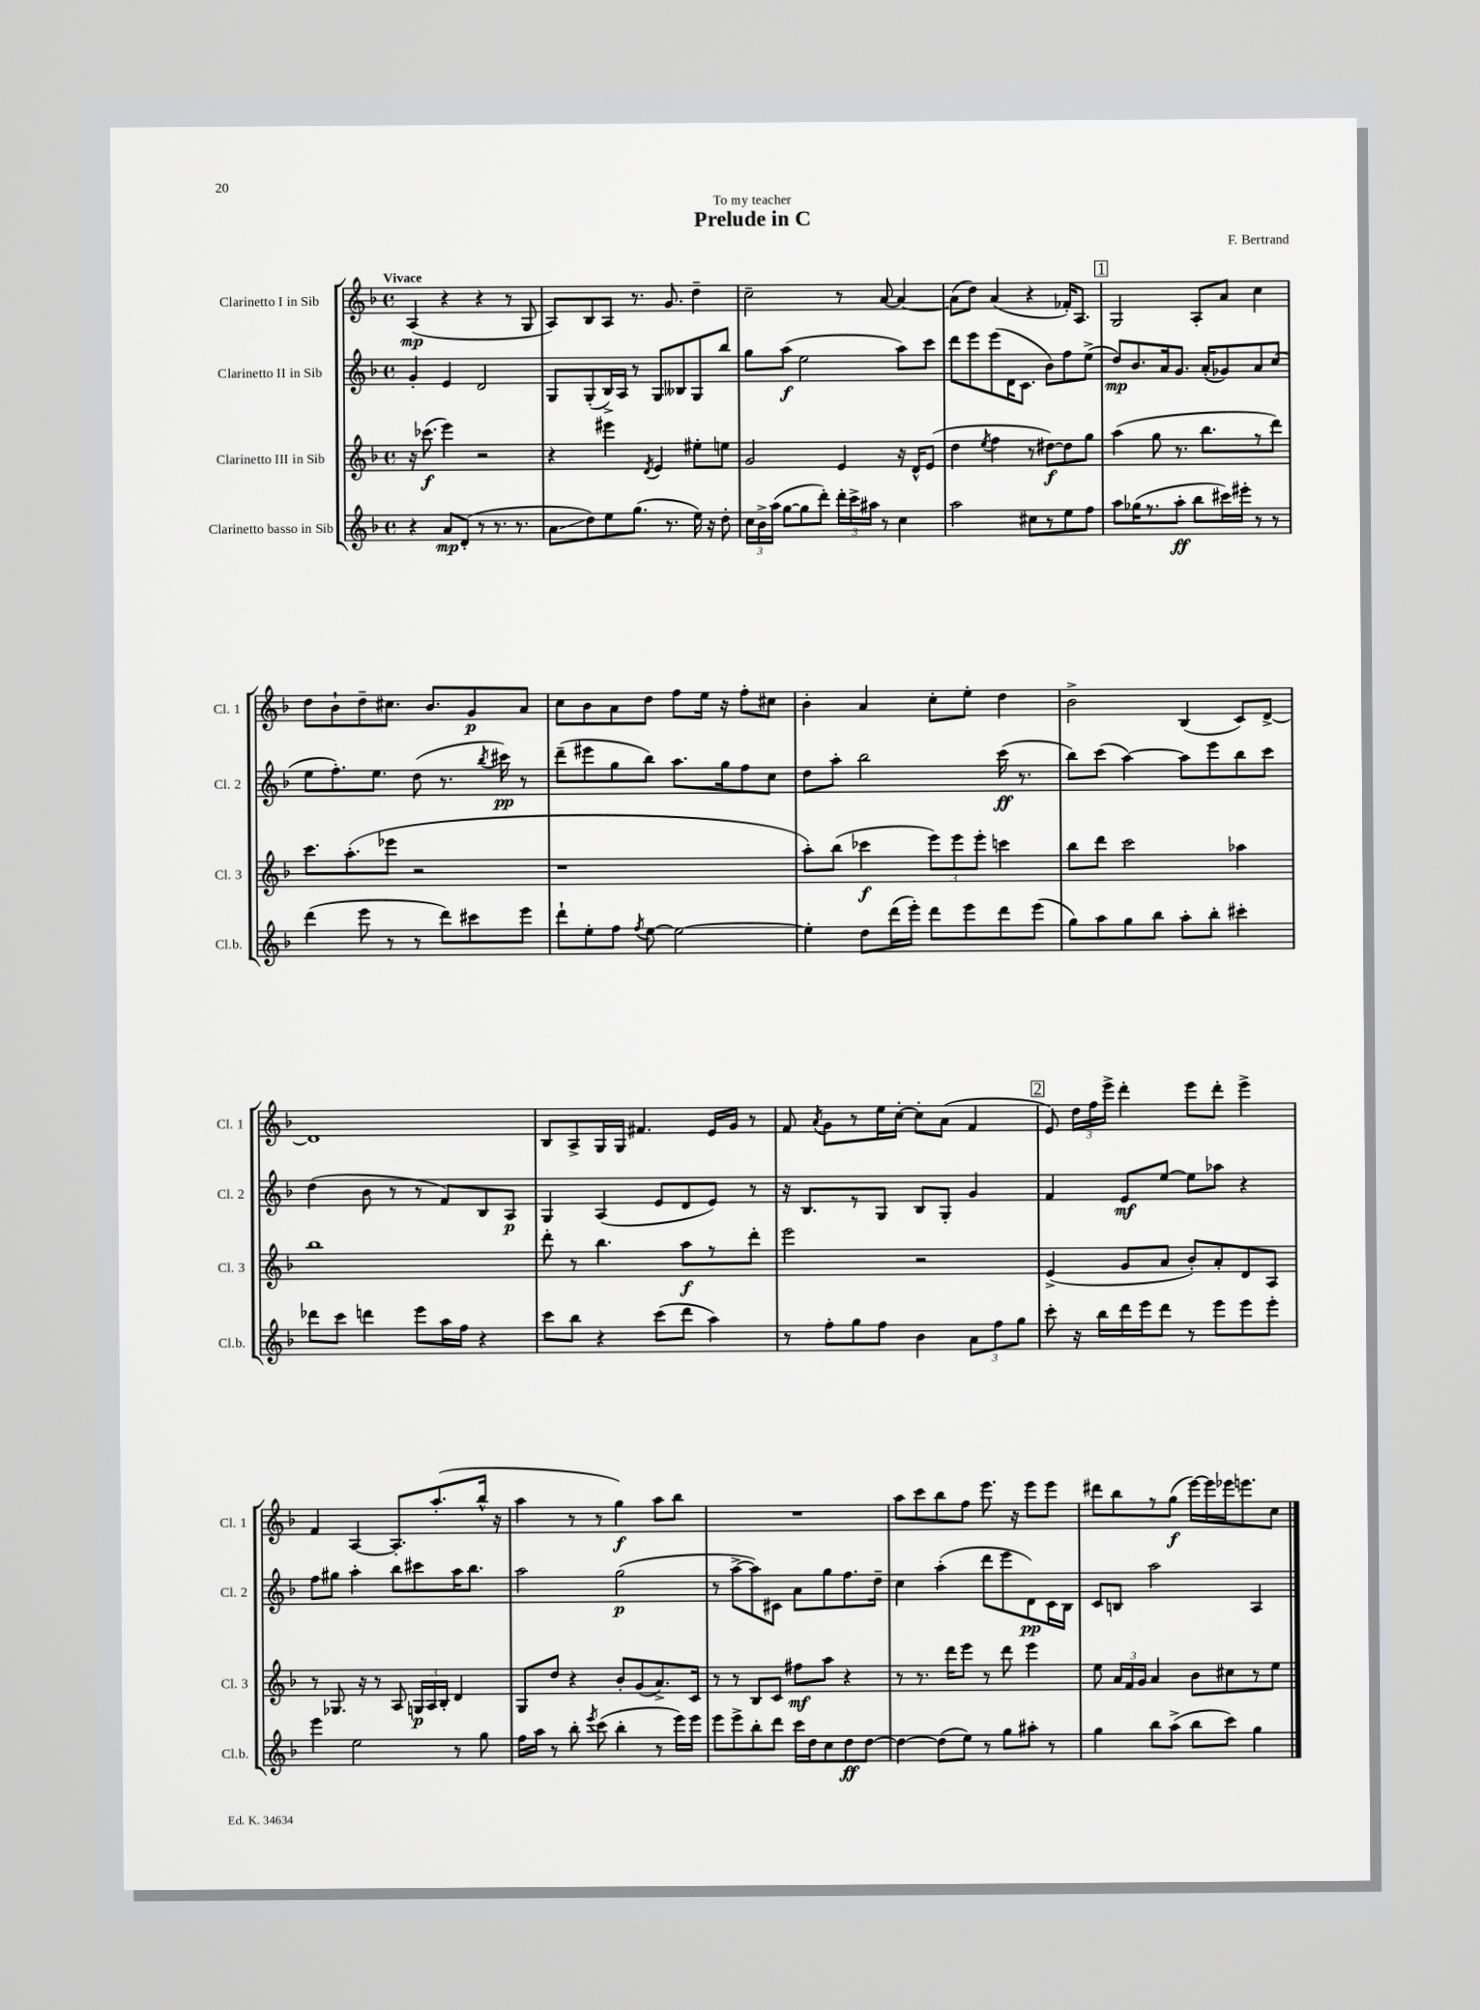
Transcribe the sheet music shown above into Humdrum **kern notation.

**kern	**kern	**kern	**kern
*staff4	*staff3	*staff2	*staff1
*clefG2	*clefG2	*clefG2	*clefG2
*k[b-]	*k[b-]	*k[b-]	*k[b-]
*M4/4	*M4/4	*M4/4	*M4/4
*met(c)	*met(c)	*met(c)	*met(c)
4r	16r	4g'	(4A
.	(8.ccc-	.	.
8a	4eee)	4e	4r
(8d'	.	.	.
8r	2r	2d	4r
8.r	.	.	.
.	.	.	8r
8.r	.	.	.
.	.	.	8G
=	=	=	=
8a	4r	8G	8A)
8dd)	.	(8G'	8B-
8ee	4eee#	16B-^)	8A
.	.	16A	.
(8.gg	.	8r	8.r
.	8qd	.	.
.	4e	8G	.
8.r	.	.	8.g
.	.	8B--	.
16ee)	8ee#'	8G	4dd~
16r	.	.	.
8dd'	8ee	8bb-	.
=	=	=	=
24cc	2g	8gg	2cc~
24b-^	.	.	.
(24aa	.	.	.
[8gg	.	(8aa	.
8gg]	.	2ee	.
8ddd')	.	.	.
24ddd'	4e	.	8r
24ccc^	.	.	.
24aa#	.	.	.
8r	.	.	[8a
4cc	16r	8aa)	4a_
.	16d^^	.	.
.	(8e	8ccc	.
=	=	=	=
2aa	4dd	8ddd	(8a]
.	.	8eee	8dd)
.	8qee	.	.
.	4ff	(8eee	(4a
.	.	16d	.
.	.	8.c	.
8cc#	8r	.	4r
8r	[8dd#)	8b-)	.
8ee	8dd#]	8ff	16f-')
.	.	.	8.A
8ff	8gg	(8ee^	.
=	=	=	=
8aa	(4aa	8dd)	2G
(16gg-	.	8.b-	.
8.r	.	.	.
.	8gg	.	.
.	.	16a	.
8aa'	8.r	8.g	.
8bb-	.	.	8A'
.	8.bb-	(16a'	.
16ccc#)	.	8g-)	8a
16eee#'	.	.	.
8r	8r	8a	4cc
8r	8ddd)	(8cc	.
=	=	=	=
(4ddd	8.ccc	8ee	8dd
.	.	8.ff')	8b-`
.	(8.aa'	.	.
8eee	.	.	8dd~
.	.	8.ee	.
8r	8eee-	.	8.cc#
8r	2r	(8dd	.
.	.	.	8.b-
8ddd)	.	8.r	.
8ccc#	.	.	8g
.	.	8qbb-	.
.	.	16ccc#)	.
8eee	.	8r	8a
=	=	=	=
8ddd`	1r	(8ddd~	8cc
8ee'	.	8eee#	8b-
8ff	.	8gg	8a
8qff	.	.	.
[8ee	.	8bb-)	8dd
2ee_	.	8.aa	8ff
.	.	.	16ee
.	.	16gg	16r
.	.	8ff	8ff'
.	.	8cc	8cc#
=	=	=	=
4ee']	8aa')	8dd	4b-'
.	(8bb-	8aa'	.
8dd	4ccc-	2bb-	4a
(16ddd	.	.	.
16eee')	.	.	.
8ddd	12eee)	.	8cc'
.	12eee	.	.
8eee	.	.	8ee'
.	12eee'	.	.
8ddd	4ccc	(16ccc	4dd
.	.	8.r	.
(8eee	.	.	.
=	=	=	=
8gg)	8bb-	8bb-)	2b-^
8aa	8ddd	(8ccc	.
8gg	2ccc	[4aa)	.
8bb-	.	.	.
8aa'	.	8aa]	(4B-
8bb-'	.	8eee	.
4ccc#'	4aa-	8bb-	8c)
.	.	8ccc	[8d^
=	=	=	=
8ddd-	1bb-	(4dd	1d]
8ccc	.	.	.
4ddd	.	8b-	.
.	.	8r	.
8eee	.	8r	.
16aa	.	8f)	.
16ff	.	.	.
4r	.	8B-	.
.	.	8A	.
=	=	=	=
8ccc	8ddd'	4G	8B-
8bb-	8r	.	8A^
4r	4.bb-	(4A	16G
.	.	.	16G
.	.	.	4.f#
(8ccc	.	8e	.
8ddd	8aa	8d	.
4aa)	8r	8e)	16e
.	.	.	16g
.	8ddd'	8r	8r
=	=	=	=
8r	2eee	16r	8f
.	.	8.B-	.
.	.	.	8qa
8ff'	.	.	8g
8gg	.	8r	8r
8ff	.	8G	16ee
.	.	.	[16cc'
4b-	2r	8B-	8cc']
.	.	8G'	(8a
12a	.	4g	4f
12ff	.	.	.
12gg	.	.	.
=	=	=	=
8ccc'	(4e^	4f	8e)
16r	.	.	24dd
.	.	.	24ff
16bb-	.	.	.
.	.	.	24eee^
16ddd	8g	8e	4ddd'
16eee	.	.	.
8ddd	8a	[8ee	.
8r	8b-')	8ee]	8eee
8eee	8a'	8aa-	8ddd'
8eee	8d	4r	4eee^
8eee'	8A	.	.
=	=	=	=
4eee	8r	8ff	4f
.	8.G-	8gg#	.
2ee	.	4aa'	[4A
.	16r	.	.
.	8r	.	.
.	8A	8bb-	8.A']
.	24G	8ccc#	.
.	24A	.	.
.	.	.	(8.aa'
.	24B-'	.	.
8r	4d	16aa	.
.	.	8.bb-	.
8gg	.	.	16bb-^^
.	.	.	16r
=	=	=	=
16ff	8G	2aa	4aa
16aa	.	.	.
8r	8dd	.	.
8bb-'	4r	.	8r
8qeee	.	.	.
(8ccc	.	.	8r
4bb-'	8b-'	(2gg	4gg)
.	(8g	.	.
8r	8.a^)	.	8aa
16eee)	.	.	8bb-
16eee	16c	.	.
=	=	=	=
8eee	8r	8r	1r
8eee^	8r	[8aa^	.
8bb-'	8B-	8aa])	.
8ddd	8c	8c#	.
16ccc	8ff#	8a	.
16dd	.	.	.
8cc	8aa	8gg	.
8dd	4r	8.ff	.
[8dd	.	.	.
.	.	16dd~	.
=	=	=	=
4dd_	8r	4cc	8aa
.	8.r	.	8ccc
(8dd]	.	(4aa'	8bb-
.	16ddd	.	.
8ee)	8eee	.	8ff
8r	8r	8ddd	8.eee
8gg	8ddd	8eee	.
.	.	.	16r
8aa#'	4eee	8d)	8eee
8r	.	16c	8eee
.	.	16B-	.
=	=	=	=
4gg	8ee	8c	8ddd#
.	24a	8B	8bb-
.	24f	.	.
.	24g	.	.
8bb-	4a	2aa	8r
(8aa^	.	.	(8gg
8bb-	8b-	.	[16eee)
.	.	.	16eee]
8ccc)	8cc#	.	16eee-
.	.	.	8.eee
4gg	8r	4A	.
.	8ee	.	8cc
==	==	==	==
*-	*-	*-	*-
